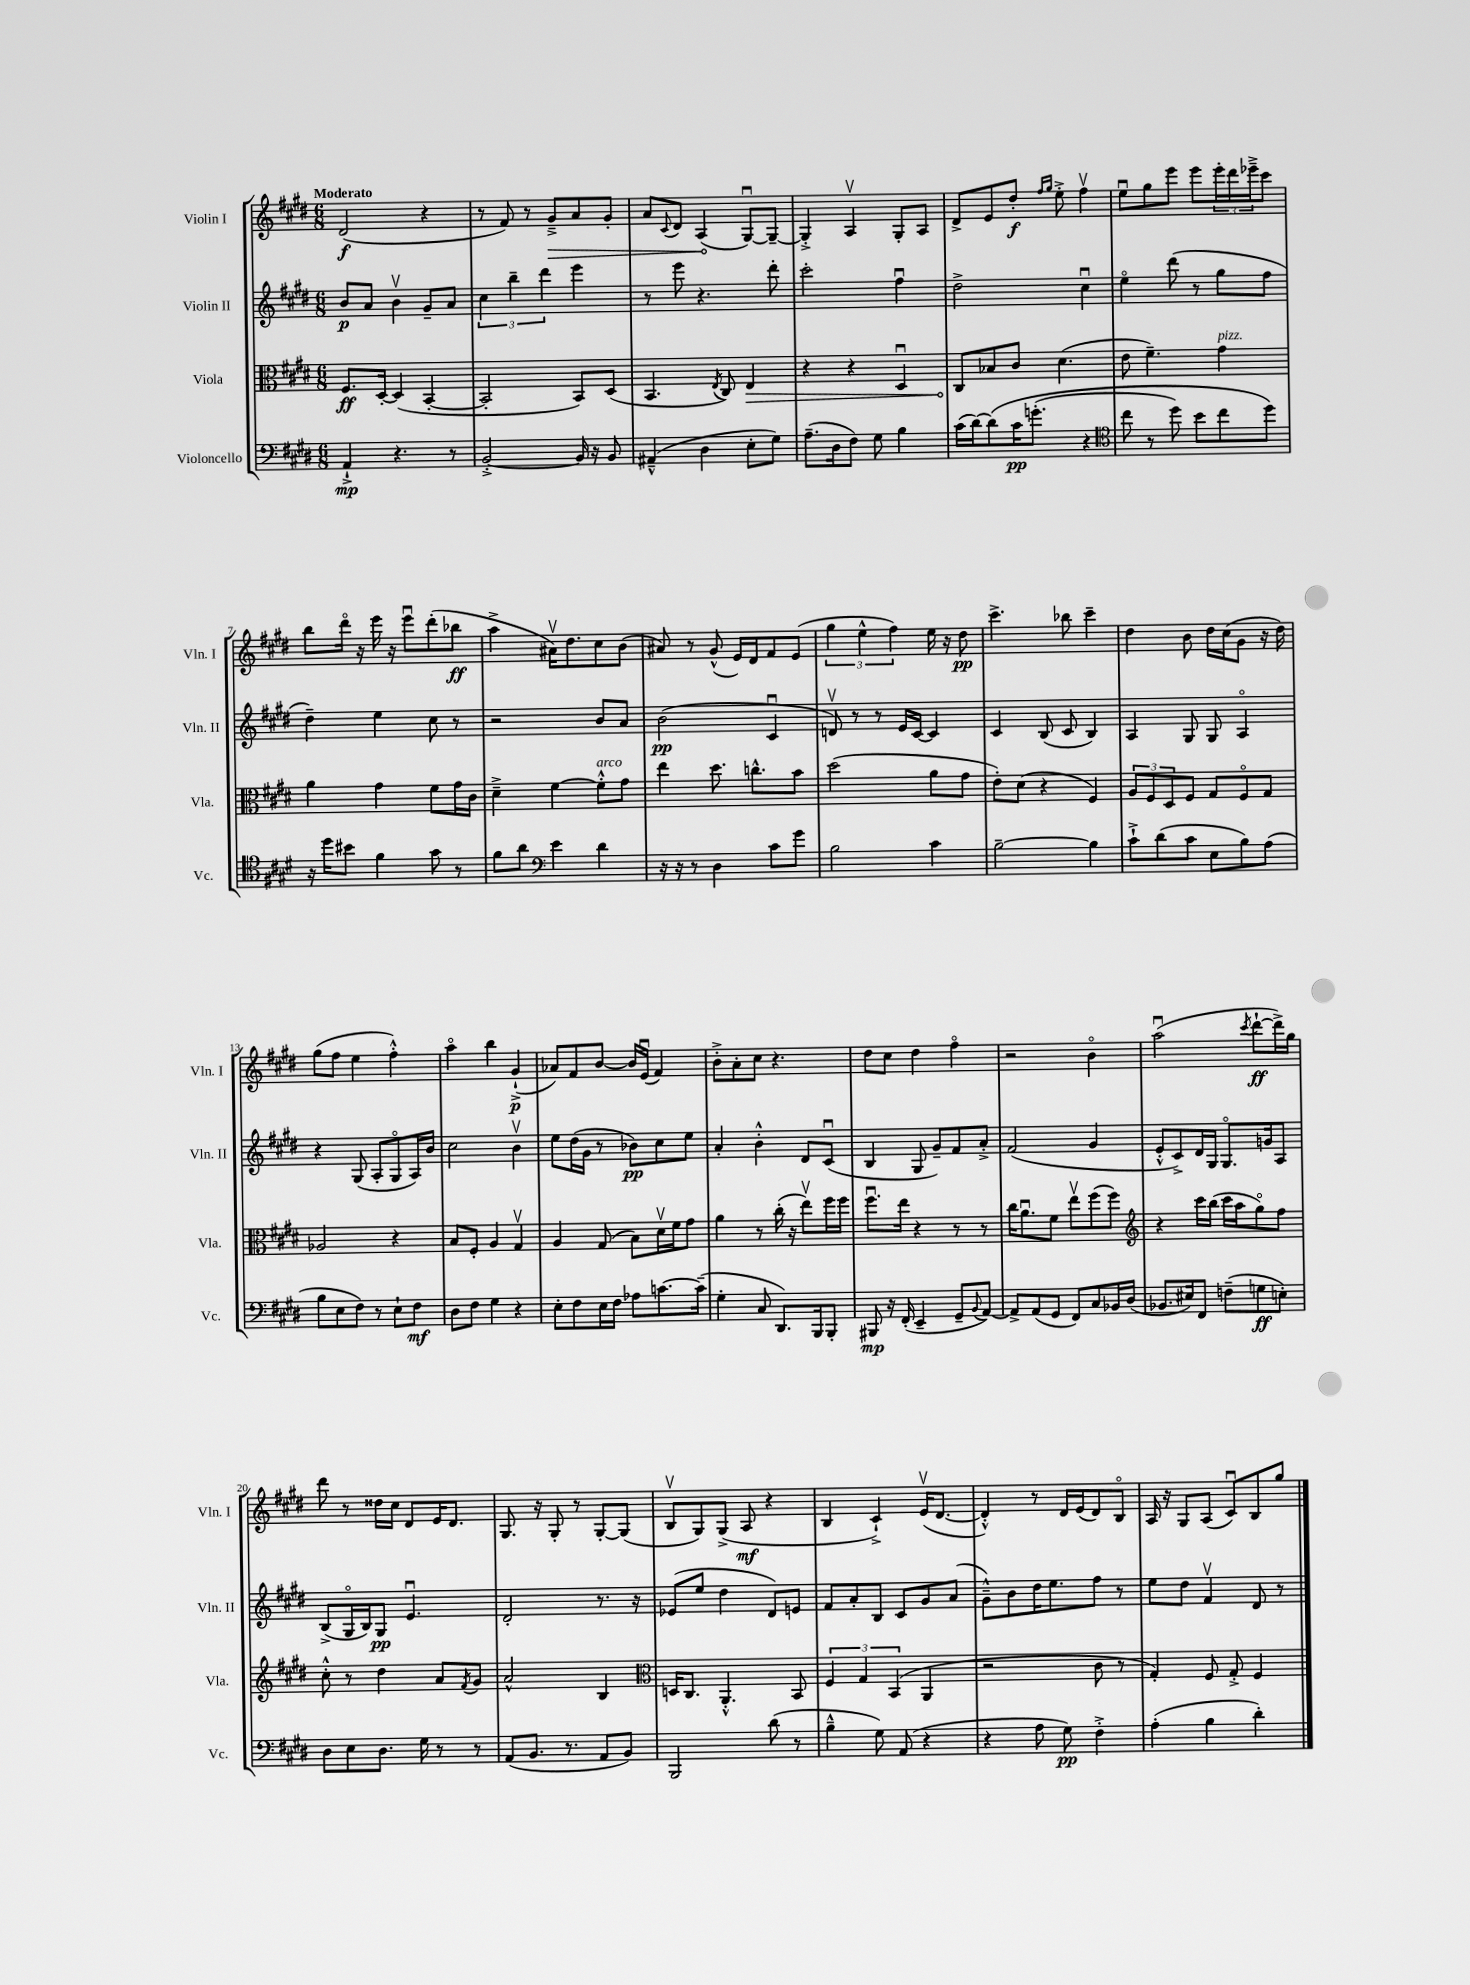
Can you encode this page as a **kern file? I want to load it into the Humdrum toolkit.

**kern	**kern	**kern	**kern
*staff4	*staff3	*staff2	*staff1
*clefF4	*clefC3	*clefG2	*clefG2
*k[f#c#g#d#]	*k[f#c#g#d#]	*k[f#c#g#d#]	*k[f#c#g#d#]
*M6/8	*M6/8	*M6/8	*M6/8
4AA`^	8.F#	8b	(2d#
.	.	8a	.
.	[16D#'	.	.
4.r	(4D#]	4bv	.
.	[4BB'	8g#~	4r
8r	.	8a	.
=	=	=	=
[2BB'^	2BB']	6cc#	8r
.	.	.	8f#)
.	.	6bb~	.
.	.	.	8r
.	.	6ddd#	.
.	.	.	8g#~^
16BB]	8BB)	4eee	8a
16r	.	.	.
8BB	(8D#	.	8g#'
=	=	=	=
(4AA#~^^	4.BB	8r	8a
.	.	.	8qqc#
.	.	8eee	8d#
4D#	.	4.r	(4A
.	8qE	.	.
.	8C#)	.	.
8E'	4E	.	[8G#u)
8G#)	.	8ddd#'	8G#~_
=	=	=	=
(8.A~	4r	2ccc#'	4G#'^]
16D#	.	.	.
8F#)	4r	.	4Av
8G#	.	.	.
4B	4D#u	4ff#u	8G#'
.	.	.	8A
=	=	=	=
(16c#	8C#	2dd#^	8d#^
[16d#)	.	.	.
&(8d#]	8B-	.	8e
16c#	8c#	.	8dd#'
(8.g'	.	.	.
.	.	.	16qqff#
.	.	.	16qqgg#
.	(4.d#	.	8ee'^
4r	.	4cc#u	4ff#v
=	=	=	=
*clefC4	*	*	*
8cc#	8e	4eeo	8eeu
8r	4.f#~)	.	8gg#
8dd#)	.	(8ddd#	8eee
8b	.	8r	8eee
8cc#	4g#	8gg#	24eee'
.	.	.	24ddd#
.	.	.	24eee-~^
8dd#&)	.	8ff#	8ccc#
=	=	=	=
16r	4a	4dd#~)	8bb
16dd#	.	.	.
8b#	.	.	16ddd#o
.	.	.	16r
4f#	4g#	4ee	16eee
.	.	.	16r
.	.	.	8eeeu
8g#	8f#	8cc#	(8ddd#'
8r	16g#	8r	8bb-
.	16c#	.	.
=	=	=	=
8f#	4d#~^	2r	4aa^
8a	.	.	.
*clefF4	*	*	*
4e	[4f#	.	16a#v)
.	.	.	8.dd#
4d#	8f#'^^]	8b	8cc#
.	8g#	8a	(8b
=	=	=	=
16r	4ee	(2b	8a#)
16r	.	.	.
8r	.	.	8r
4D#	8.dd#	.	(8g#^^
.	.	.	16e)
.	8.cc^^	.	16d#
8c#	.	4c#u	8f#
8g#	8b	.	(8e
=	=	=	=
2B	(2dd#	8dv)	6gg#
.	.	8r	.
.	.	.	6ee^^
.	.	8r	.
.	.	.	6ff#)
.	.	16e	.
.	.	[16c#	.
4c#	8a	4c#]	16ee
.	.	.	16r
.	8g#	.	8dd#
=	=	=	=
[2B~	8e')	4c#	4.ccc#^
.	(8d#	.	.
.	4r	(8B	.
.	.	8c#	8bb-
4B]	4F#)	4B)	4ccc#~
=	=	=	=
8c#`^	12A	4A	4dd#
.	12F#	.	.
(8d#	.	.	.
.	12D#	.	.
8c#	8F#	8G#	8b
8E	8G#	8G#	16dd#
.	.	.	(16cc#
8B)	8F#o	4Ao	8g#
(8A	8G#	.	16r
.	.	.	16dd#)
=	=	=	=
8B	2A-	4r	(8gg#
8E	.	.	8ff#
8F#)	.	(8G#	4ee
8r	.	8A'	.
8E`	4r	8G#o	4ff#'^^)
8F#	.	16A)	.
.	.	16b	.
=	=	=	=
8D#	8B	2cc#	4aao
8F#	8F#'	.	.
4G#	4A	.	4bb
4r	4G#v	4bv	(4g#`^
=	=	=	=
8E'	4A	8ee	8a-)
8F#	.	(16dd#	8f#
.	.	16g#	.
16E	(8G#	8r	[8b
16F#	.	.	.
8A-	8B)	8b-)	16b]
.	.	.	(16eu
[8.c	16d#v	8cc#	4f#)
.	16f#	.	.
.	8g#	8ee	.
(16c~]	.	.	.
=	=	=	=
4G#'	4a	4a'	8b'^
.	.	.	8a'
8C#	8r	4b'^^	8cc#
8.DD#)	(16cc#'	.	4.r
.	16r	.	.
.	8eev)	8d#	.
16BBB	.	.	.
8BBB'	16ff#	(8c#u	.
.	16ff#	.	.
=	=	=	=
8BBB#	8.ff#u	4B	8dd#
16r	.	.	8cc#
(16FF#'	16ee	.	.
4EE~	4r	8G#	4dd#
.	.	8g#~)	.
8GG#~	8r	8f#	4ff#o
8qqBB	.	.	.
[8AA)	8r	8a'^	.
=	=	=	=
8AA^]	16cc#	(2f#	2r
.	8.au	.	.
(8AA	.	.	.
8GG#	8f#	.	.
8FF#)	8eev	.	.
8C#	(8ff#	4g#	4bo
16BB-	8ff#)	.	.
(16D#	.	.	.
=	=	=	=
*	*clefG2	*	*
8.BB-	4r	8e'^^	(2aau
.	.	8c#^)	.
16E#)	.	.	.
8FF#	16ccc#	16d#	.
.	(16bb	16G#	.
(8F~	16ccc#	8.G#o	.
.	16aa	.	.
.	.	.	8qccc#
8G	8gg#o)	.	[8ddd#`
.	.	16g	.
8E')	8ff#	8A	16ddd#^])
.	.	.	16gg#
=	=	=	=
8D#	8cc#'^^	(8B^	8ddd#
8E	8r	16G#o	8r
.	.	16B)	.
8.D#	4dd#	8G#	16dd##
.	.	.	16cc#
.	.	4.eu	8d#
16G#	.	.	.
8r	8a	.	16e
.	.	.	8.d#
.	8qf#	.	.
8r	8g#	.	.
=	=	=	=
(8AA	2a^^	2d#'	8.G#
8.BB	.	.	.
.	.	.	16r
.	.	.	8G#'
8.r	.	.	.
.	.	.	8r
8AA	4B	8.r	[8G#'
8BB)	.	.	(8G#]
.	.	16r	.
=	=	=	=
*	*clefC3	*	*
2BBB	16D	(8e-	8Bv
.	8.C#	.	.
.	.	8ee	8G#)
.	4.AA'^^	4dd#	(8G#^
.	.	.	8A
(8d#	.	8d#)	4r
8r	8BB	8e	.
=	=	=	=
4B~^^	6F#	8f#	4B
.	.	8a'	.
.	6G#	.	.
8G#)	.	8B	4c#`^)
.	(6BB	.	.
(8AA	.	8c#	.
4r	4AA	8g#	(16ev
.	.	.	[8.d#
.	.	(8a	.
=	=	=	=
4r	2r	8g#~^^)	4d#'^^])
.	.	8b	.
8A	.	16dd#	8r
.	.	8.ee	.
8G#)	.	.	16d#
.	.	.	(16e
4F#'^	8c#	8ff#	8d#)
.	8r	8r	8Bo
=	=	=	=
(4A'	4G#')	8ee	16A
.	.	.	16r
.	.	8dd#	8G#
4B	8F#	4f#v	(8A
.	8G#'^	.	8c#u)
4d#')	4F#	8d#	8B
.	.	8r	8gg#
==	==	==	==
*-	*-	*-	*-
